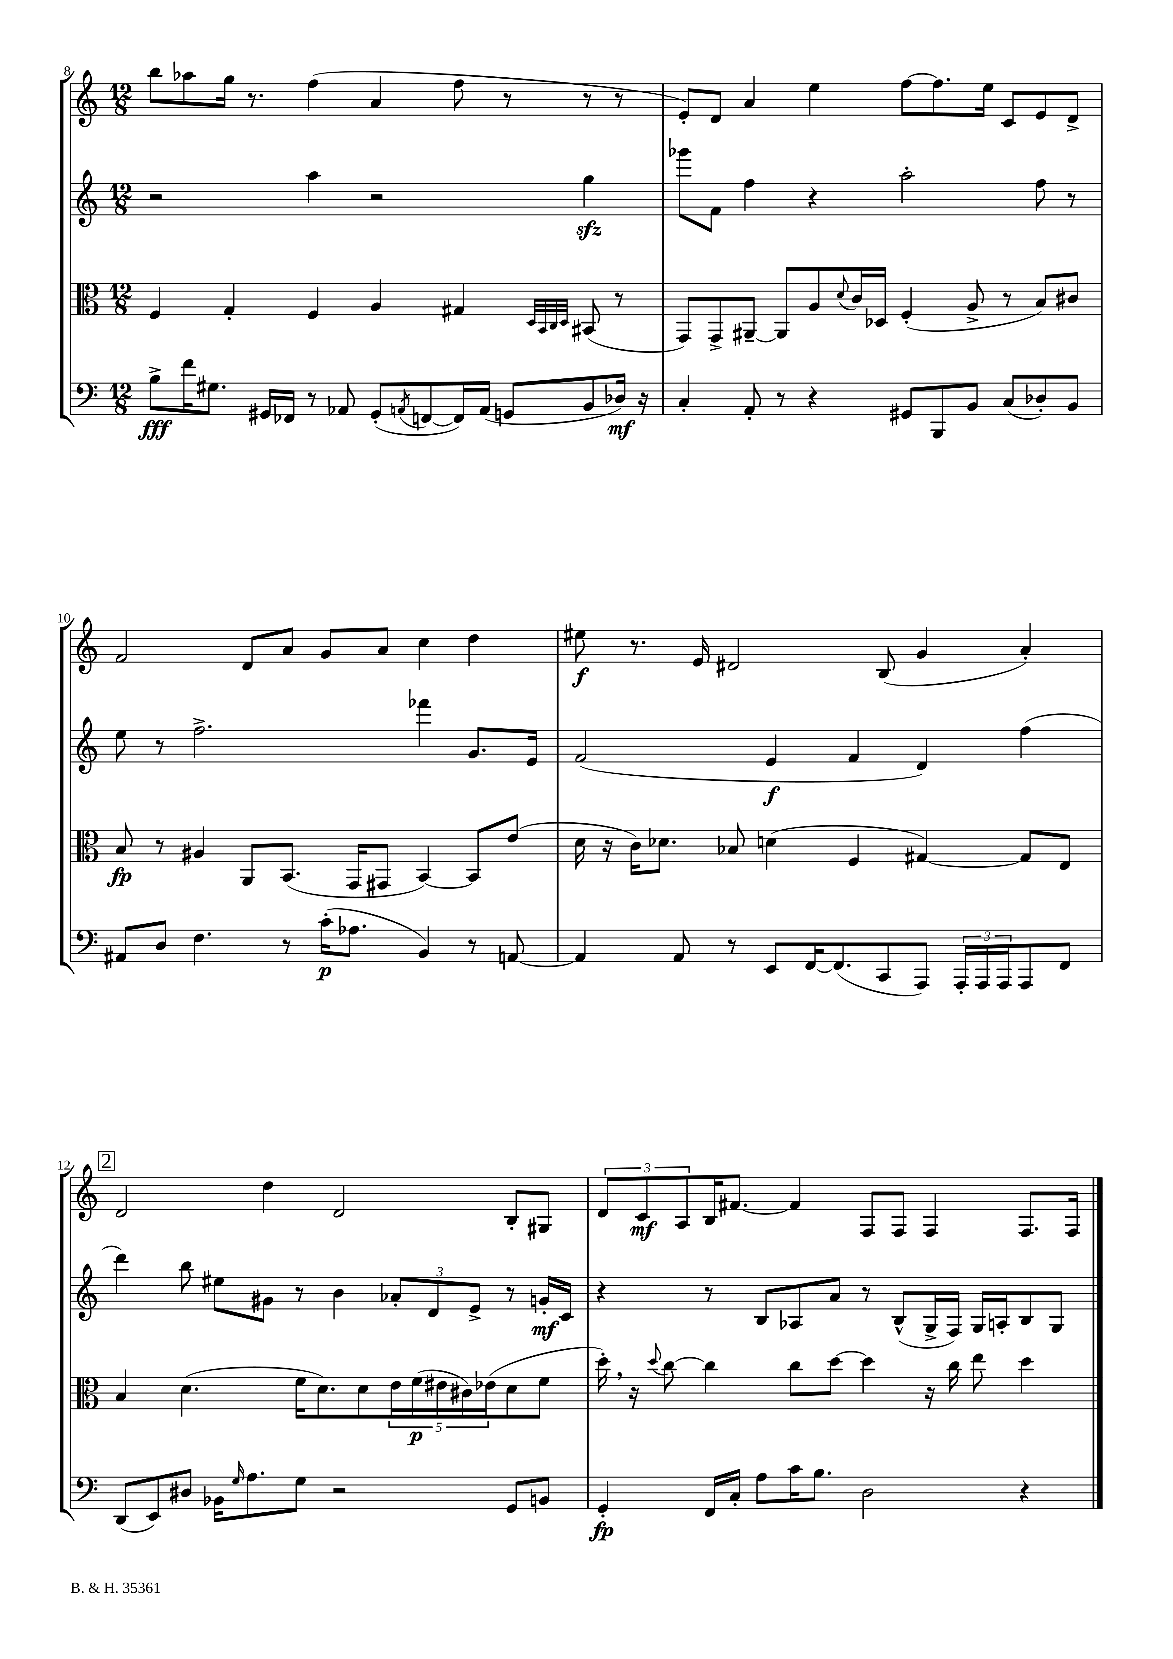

**kern	**kern	**kern	**kern
*staff4	*staff3	*staff2	*staff1
*clefF4	*clefC3	*clefG2	*clefG2
*k[]	*k[]	*k[]	*k[]
*M12/8	*M12/8	*M12/8	*M12/8
8B^	4F	2r	8bb
16f	.	.	8aa-
8.G#	.	.	.
.	4G'	.	16gg
.	.	.	8.r
16GG#	.	.	.
16FF-	.	.	.
8r	4F	4aa	(4ff
8AA-	.	.	.
(8GG#'	4A	2r	4a
8qAA	.	.	.
[8FF	.	.	.
16FF])	4G#	.	8ff
(16AA	.	.	.
8GG	.	.	8r
.	32qqD	.	.
.	32qqBB	.	.
.	32qqC	.	.
.	32qqD	.	.
8BB	(8BB#	4gg	8r
16D-)	8r	.	8r
16r	.	.	.
=	=	=	=
4C'	8GG)	8ggg-	8e')
.	8GG^	8f	8d
8AA'	[8AA#~	4ff	4a
8r	8AA#]	.	.
4r	8A	4r	4ee
.	8qqd	.	.
.	16c	.	.
.	16D-	.	.
8GG#	(4F'	2aa'	[8ff
8BBB	.	.	8.ff]
8BB	8A^	.	.
.	.	.	16ee
(8C	8r	.	8c
8D-')	8B)	8ff	8e
8BB	8c#	8r	8d^
=	=	=	=
8AA#	8B	8ee	2f
8D	8r	8r	.
4.F	4A#	2.ff^	.
.	8AA	.	8d
8r	(8.BB	.	8a
(16c'	.	.	8g
8.A-	16GG	.	.
.	8GG#	.	8a
4BB)	[4BB)	4fff-	4cc
8r	8BB]	8.g	4dd
[8AA	(8e	.	.
.	.	16e	.
=	=	=	=
4AA]	16d	(2f	8ee#
.	16r	.	.
.	16c)	.	8.r
.	8.d-	.	.
8AA	.	.	.
.	.	.	16e
8r	8B-	.	2d#
8EE	(4d	4e	.
[16FF	.	.	.
(8.FF]	.	.	.
.	4F	4f	.
8CC	.	.	(8B
8AAA)	[4G#)	4d)	4g
24AAA'	.	.	.
24AAA	.	.	.
24AAA	.	.	.
8AAA	8G#]	(4ff	4a')
8FF	8E	.	.
=	=	=	=
(8DD	4B	4ddd)	2d
8EE)	.	.	.
8D#	(4.d	8bb	.
16BB-	.	8ee#	.
16qqG	.	.	.
8.A	.	.	.
.	.	8g#	4dd
8G	16f	8r	.
.	8.d)	.	.
2r	.	4b	2d
.	8d	.	.
.	20e	12a-'	.
.	(20f	.	.
.	.	12d	.
.	20e#	.	.
.	20c#)	.	.
.	.	12e^	.
.	(20e-	.	.
8GG	8d	8r	8B'
8BB	8f	16g'	8G#
.	.	16c	.
=	=	=	=
4GG'	16dd')	4r	12d
.	16r	.	.
.	.	.	12c
.	8qqdd	.	.
.	[8cc	.	.
.	.	.	12A
16FF	4cc]	8r	16B
16C'	.	.	[8.f#
8A	.	8B	.
16c	8cc	8A-	4f#]
8.B	.	.	.
.	[8dd	8a	.
2D	4dd]	8r	8F
.	.	(8B^^	8F
.	16r	16G^	4F
.	16cc	16F)	.
.	8ee	16G	.
.	.	16A'	.
4r	4dd	8B	8.F
.	.	8G	.
.	.	.	16F
==	==	==	==
*-	*-	*-	*-
